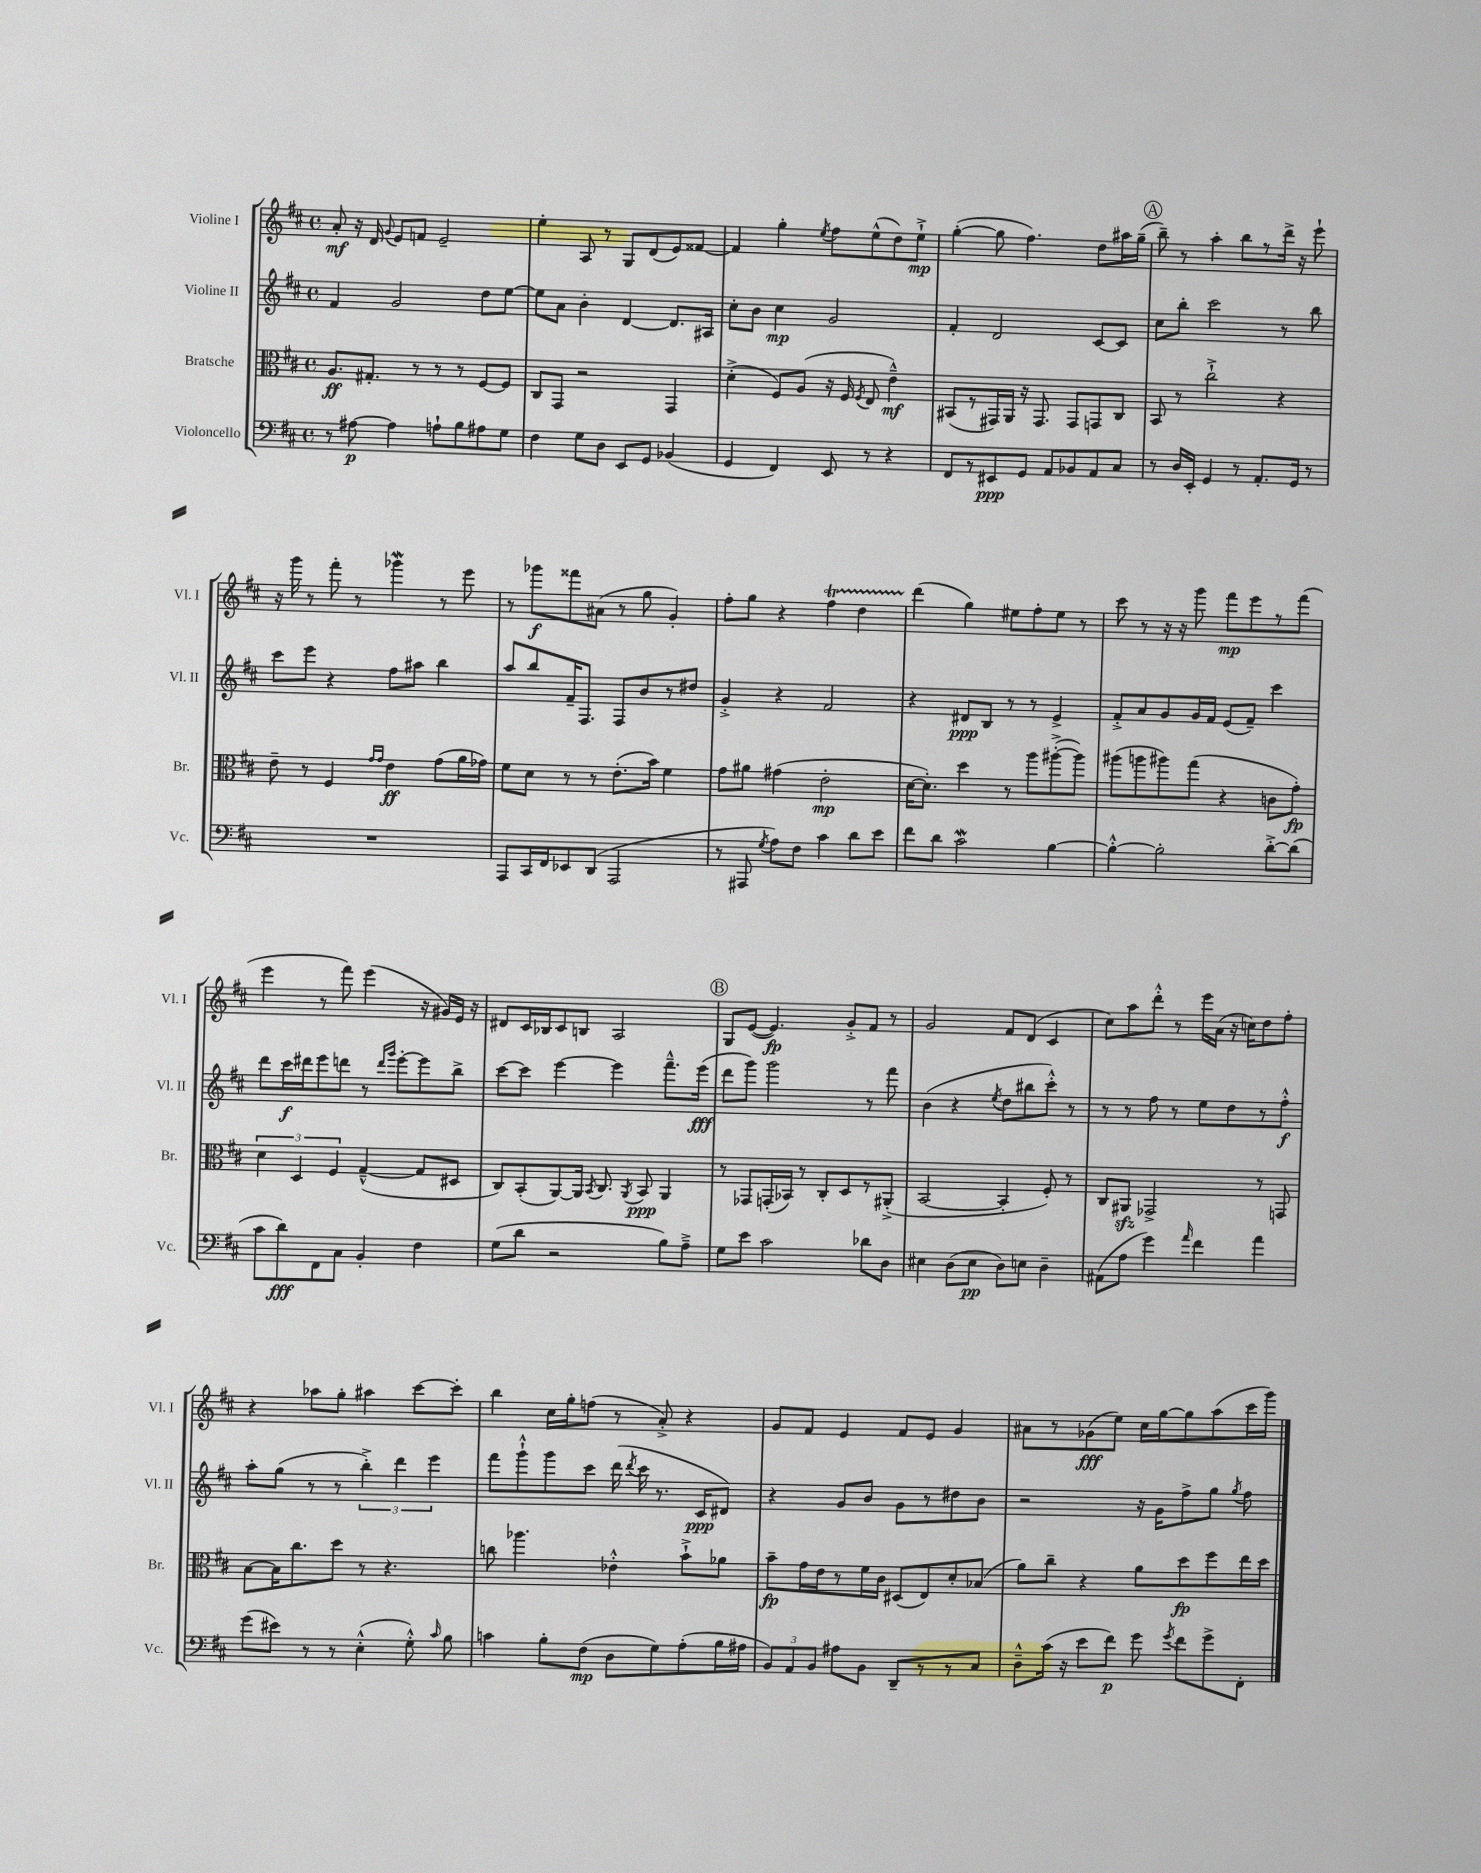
<<
\new StaffGroup <<
\new Staff = "s0" \with { instrumentName = "Violine I" shortInstrumentName = "Vl. I" } {
    \clef treble \key d \major \defaultTimeSignature \time 4/4
    \autoBeamOff a'8-.\mf r16 d'16 \appoggiatura { g'8 } e'8[ f'8] e'2-- |
    e''4-. a8 r8 g8[ d'8( e'8) fisis'8]~ |
    fisis'4 g''4-. \acciaccatura { e''8 } fis''8[ e''8-^( d''8) e''8]-!->\mp |
    g''4~-.( g''8 fis''4.) d''8[ ais''16 g''16]--( |
    \mark \markup { \circle "A" } b''8--) r8 a''4-. b''8[ r8 d'''16]-> r16 e'''8-! |
    r16 g'''16 r8 fis'''8-. r8 ges'''4\mordent r8 e'''8 |
    r8 ges'''8[\f fisis'''8 ais'8]( r8 g''8 g'4-.) |
    fis''8[-. g''8] r4 fis''4\startTrillSpan d''4 |
    d'''4\stopTrillSpan( g''4) eis''8[ fis''8-. eis''8] r8 |
    cis'''8 r8 r16 r16 g'''8 fis'''8[\mp e'''8 r8 fis'''8]( |
    e'''4 r8 fis'''8) e'''4( r16 gis'16[) e'16] r16 |
    dis'8[ cis'16 bes16 cis'8 b8] a2 |
    \mark \markup { \circle "B" } g8[ e'8]~( e'4.\fp) g'8[-.-> fis'8] r8 |
    g'2 fis'8[ d'8]( cis'4 |
    cis''8[) a''8 d'''8]-.-^ r8 e'''16[ a'16]( r16 c''16[) d''8 fis''8]-. |
    r4 aes''8[ g''8]-. ais''4 cis'''8[~ cis'''8]-. |
    b''4 cis''16[ g''16-. f''8]( r8 a'8-.->) r4 |
    g'8[ fis'8] e'4 fis'8[ e'8] g'4 |
    ais'8[ r8 ges'8\fff( e''8]) cis''16[ g''16~ g''8 a''8( cis'''16 g'''16]) \bar "|." |
}
\new Staff = "s1" \with { instrumentName = "Violine II" shortInstrumentName = "Vl. II" } {
    \clef treble \key d \major \defaultTimeSignature \time 4/4
    \autoBeamOff fis'4 g'2 d''8[ e''8]~ |
    e''8[ a'8] b'4-. d'4~ d'8.[ ais16] |
    cis''8[-. b'8] cis''4\mp g'2 |
    fis'4-. d'2 cis'8[~ cis'8] |
    \mark \markup { \circle "A" } cis''8[ b''8]-. cis'''2 r8 b''8 |
    cis'''8[ e'''8] r4 fis''8[ ais''8] b''4 |
    a''8[ b''8 fis'16-- fis8.] fis8[ b'8 r8 dis''8] |
    g'4-.-> r4 fis'2 |
    r4 dis'8[\ppp b8] r8 r8 e'4-> |
    fis'8[-.-> a'8 g'8 g'16 fis'16] e'8[( fis'8]--) cis'''4 |
    d'''8[ cis'''16\f dis'''16 e'''8 d'''8] r8 \grace { d'''16[ g'''16] } e'''8[~-. e'''8 b''8]-> |
    cis'''8[~ cis'''8] e'''4~ e'''4 fis'''8.[---^ e'''16]\fff( |
    \mark \markup { \circle "B" } d'''8[ g'''8]) g'''2 r8 fis'''8 |
    b'4( r4 \acciaccatura { e''8 } d''8[ bis''8 cis'''8]-.-^) r8 |
    r8 r8 fis''8 r8 e''8[ d''8 r8 fis''8]-.-^\f |
    a''8[-. g''8]( r8 r8 \tuplet 3/2 { b''4-.->) d'''4 e'''4 } |
    fis'''8[ g'''8-!-^ g'''8 cis'''8] d'''16( \acciaccatura { d'''8 } cis'''16 r8. cis'16[\ppp dis'8]) |
    r4 g'8[ b'8] g'8[ r8 dis''8 b'8] |
    r2 r16 g'16[ fis''8-> g''8] \acciaccatura { g''8 } fis''8 \bar "|." |
}
\new Staff = "s2" \with { instrumentName = "Bratsche" shortInstrumentName = "Br." } {
    \clef alto \key d \major \defaultTimeSignature \time 4/4
    \autoBeamOff a8.[\ff gis8.]-. r8 r8 r8 fis8[~ fis8] |
    cis8[ g,8] r2 g,4 |
    d'4-.->( fis8[) a8]( r16 fis16 \acciaccatura { fis8 } e8 e'4---^\mf) |
    bis,8[( r8 gis,16) a,16] r16 gis,8. gis,8[ g,8 cis8] |
    \mark \markup { \circle "A" } b,8 r8 cis''2-!-> r4 |
    e'8-- r8 fis4 \grace { g'16[ g'16] } e'4\ff g'8[( a'16 ges'16]) |
    fis'8[ d'8] r8 r8 e'8.[-.( b'16]) fis'4 |
    g'8[ ais'8] gis'4( e'2-.\mp |
    d'16[~ d'8.]-.) d''4 r8 a''8[ ais''8~-.->( ais''8]) |
    ais''8[( a''8 ais''8) g''8]( r4 c'8[ g'8]-.\fp) |
    \tuplet 3/2 { d'4 d4 fis4 } g4~---^( g8[ dis8] |
    cis8[) b,8-.( a,8~) a,16] \acciaccatura { b,8 } cis8. \acciaccatura { a,8 } b,8\ppp a,4 |
    \mark \markup { \circle "B" } r8 ges,8[ g,16-.( bes,16]) r8 cis8[-. d8 r8 ais,8]-.->( |
    b,2~ b,4-. fis8-.) r8 |
    cis8[ ais,8]\sfz ges,2-> r8 g,8 |
    b8[~ b16 cis''8. d''8] r8 r4. |
    c''8 aes''4. ees'4-.-^ b'8[-!-> aes'8] |
    b'8[--\fp g'16 e'16 r8 fis'16 cis'16] dis8[( e8) d'8-. bes8]( |
    a'8[) cis''8]-- r4 a'8[ d''8\fp fis''8 e''16 d''16] \bar "|." |
}
\new Staff = "s3" \with { instrumentName = "Violoncello" shortInstrumentName = "Vc." } {
    \clef bass \key d \major \defaultTimeSignature \time 4/4
    \autoBeamOff r8 ais8~\p ais4 a8[-! b8 ais8 g8] |
    fis4 g8[ d8] e,8[ g,8] bes,4( |
    g,4 fis,4) e,8 r8 r4 |
    fis,8[ r8 eis,8\ppp g,8] a,8[ bes,8 a,8 cis8] |
    \mark \markup { \circle "A" } r8 d16[ e,16]-. g,4 r8 a,8.[-. g,16] r8 |
    R1 |
    a,,8[ cis,16 fis,16 ees,8 d,8]( a,,2 |
    r8 ais,,8 \acciaccatura { g8 } a8[) fis8] cis'4 d'8[ e'8] |
    fis'8[ d'8] cis'2\mordent b4~ |
    b4~-.-^ b2-. d'8[~-.-> d'8]( |
    cis'8[ d'8\fff) fis,8 cis8] b,4-. fis4 |
    g8[( d'8] r2 b8[) a8]---> |
    \mark \markup { \circle "B" } g8[ e'8] cis'2 des'8[ d8] |
    eis4 d8[( eis8]\pp d8[) e8] d4-- |
    ais,8[( a8] g'4) \grace { a'16 } fis'4 a'4 |
    g'8[( eis'8]) r8 r8 e4-.-^( g8-.-^) \grace { cis'16 } b8 |
    c'4 b8[-. fis8]\mp( d8[ g8) a8-.( b16 ais16] |
    \tuplet 3/2 { b,8[) a,8 b,8] } ais8[ b,8] d,8[-- r8 r8 cis8] |
    d8[---^ cis'16]( r16 e'8[ fis'8]\p) g'8 \acciaccatura { g'8 } fis'8[ g'8-> fis,8]-. \bar "|." |
}
>>
>>
\layout { \context { \Score \remove "Bar_number_engraver" } }
